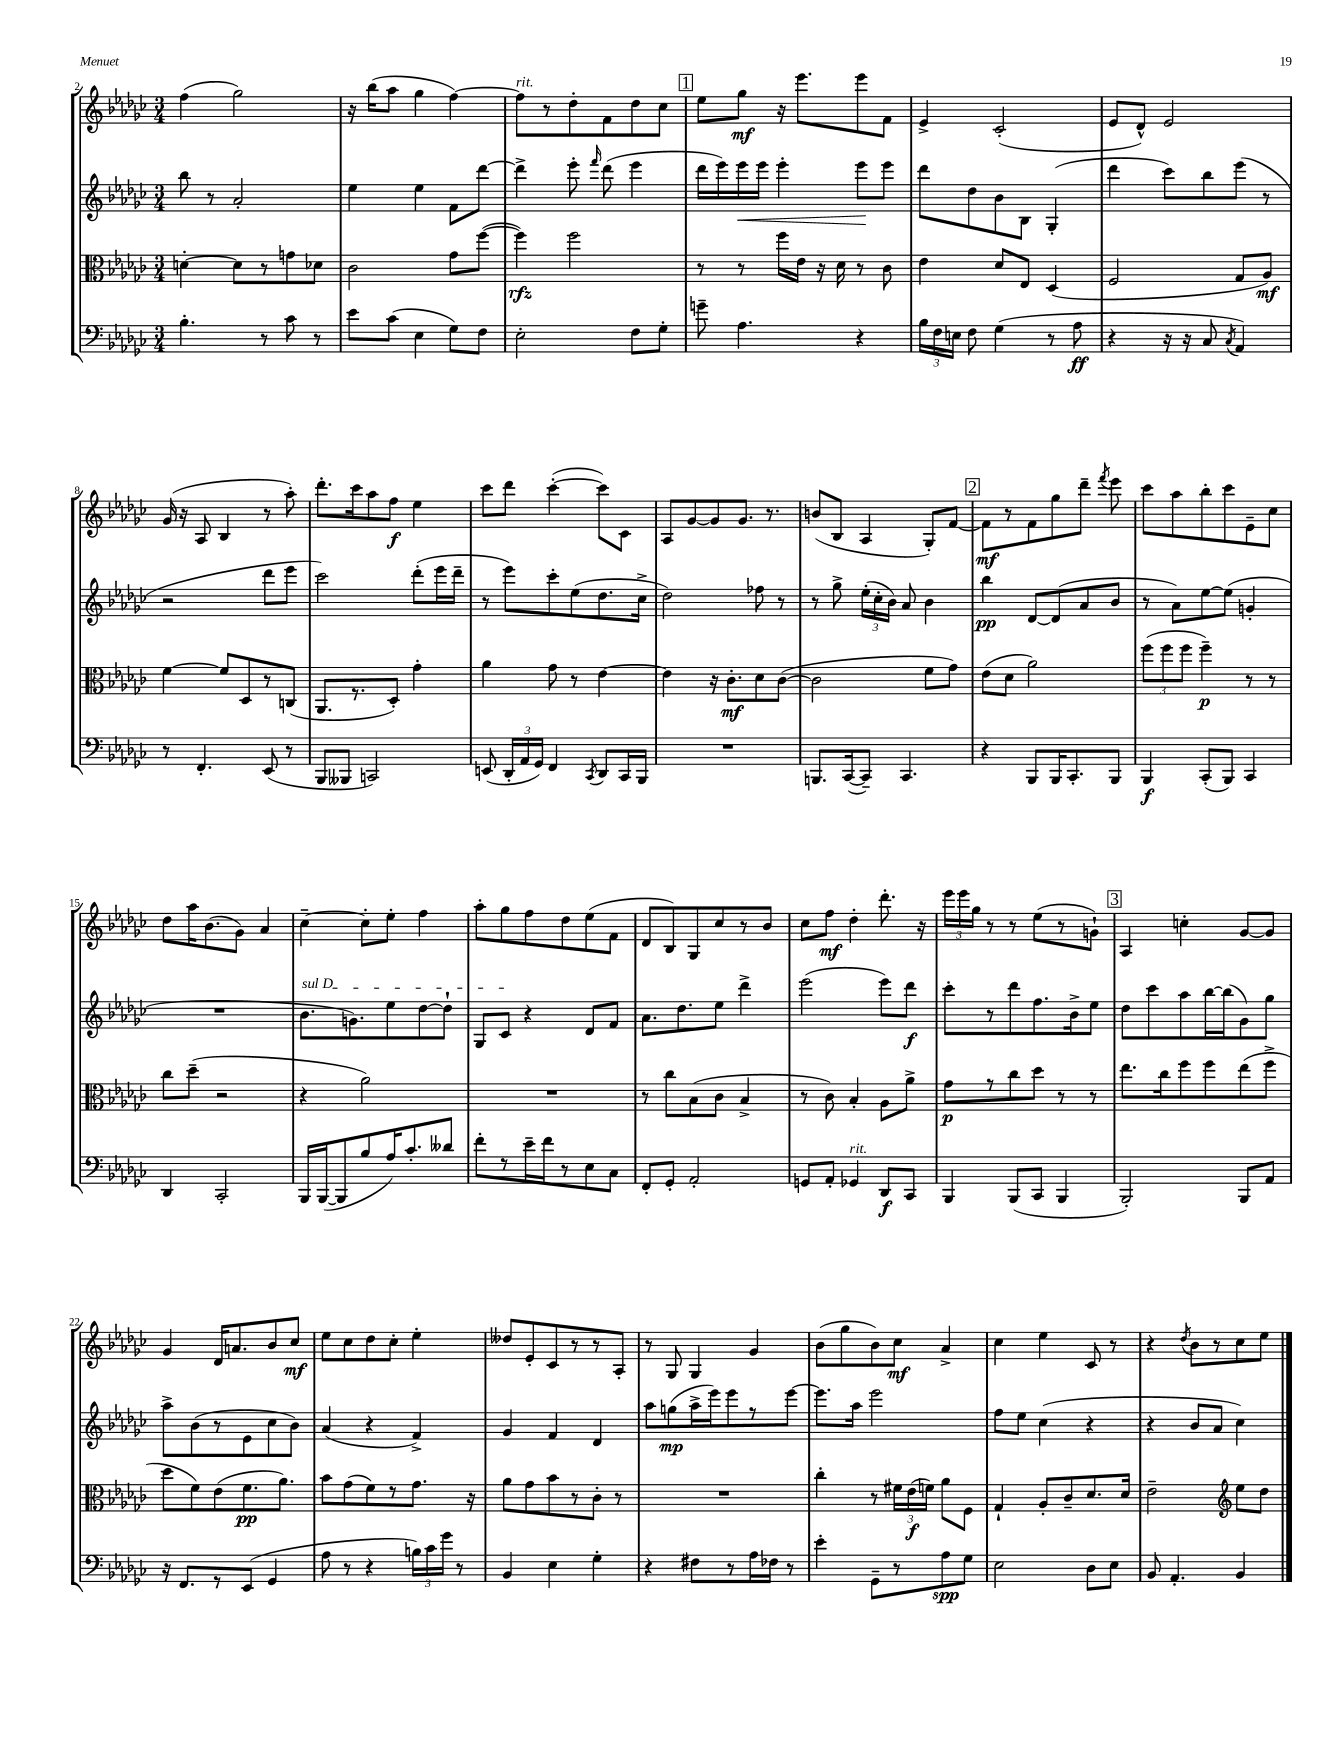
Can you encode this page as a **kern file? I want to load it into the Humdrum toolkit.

**kern	**kern	**kern	**kern
*staff4	*staff3	*staff2	*staff1
*clefF4	*clefC3	*clefG2	*clefG2
*k[b-e-a-d-g-c-]	*k[b-e-a-d-g-c-]	*k[b-e-a-d-g-c-]	*k[b-e-a-d-g-c-]
*M3/4	*M3/4	*M3/4	*M3/4
4.B-'\	[4d'\	8bb-\	(4ff\
.	.	8r	.
.	8d\]L	2a-'/	2gg-\)
8r	8r	.	.
8c-\	8g\	.	.
8r	8d-\J	.	.
=	=	=	=
8e-\L	2c-\	4ee-\	16r
.	.	.	(16bb-\LK
(8c-\J	.	.	8aa-\J
4E-\	.	4ee-\	4gg-\
8G-\L)	8g-\L	8f\L	[4ff\)
8F\J	([8ff\J	[8ddd-\J	.
=	=	=	=
2E-'\	4ff\])	4ddd-^\]	8ff\]L
.	.	.	8r
.	2ff\	8eee-'\	8dd-'\
.	.	16qqfff/	.
.	.	(8ddd-\	8f\
8F\L	.	4eee-\	8dd-\
8G-'\J	.	.	8cc-\J
=	=	=	=
8g~\	8r	16ddd-\LL	8ee-\L
.	.	16eee-\)	.
4.A-\	8r	16eee-\	8gg-\J
.	.	16eee-\JJ	.
.	16ff\LL	4eee-'\	16r
.	16e-\JJ	.	8.eee-\L
.	16r	.	.
.	16d-\	.	.
4r	8r	8eee-\L	8eee-\
.	8c-\	8eee-\J	8f\J
=	=	=	=
24B-\LL	4e-\	8ddd-\L	4e-^/
24F\	.	.	.
24E\JJ	.	.	.
8F\	.	8dd-\	.
(4G-\	8d-/L	8b-\	(2c-'/
.	8E-/J	8B-\J	.
8r	(4D-/	(4G-'/	.
8A-\	.	.	.
=	=	=	=
4r	2F/	4ddd-\	8e-/L
.	.	.	8d-^^/J)
16r	.	8ccc-\L)	2e-/
16r	.	.	.
8C-/	.	8bb-\	.
8qC-/	.	.	.
4AA-/)	8G-/L	(8eee-\J	.
.	8A-/J)	8r	.
=	=	=	=
8r	[4f\	2r	(16g-/
.	.	.	16r
4.FF'/	.	.	8A-/
.	8f/]L	.	4B-/
.	8D-/	.	.
(8EE-/	8r	8ddd-\L	8r
8r	(8C/J	8eee-\J	8aa-'\)
=	=	=	=
8BBB-/L	8.AA-/L	2ccc-\)	8.ddd-'\L
8BBB--/J	.	.	.
.	8.r	.	16ccc-\k
2CC/)	.	.	8aa-\
.	8D-'/J)	.	8ff\J
.	4g-'\	(8ddd-'\L	4ee-\
.	.	16eee-\L	.
.	.	16ddd-~\JJ	.
=	=	=	=
(8EE/	4a-\	8r	8ccc-\L
24DD-'/LL	.	8eee-\L)	8ddd-\J
24AA-/	.	.	.
24GG-/JJ)	.	.	.
4FF/	8g-\	8ccc-'\	([4ccc-'\
.	8r	(8ee-\	.
8qCC-/	.	.	.
8DD-/L	[4e-\	8.dd-\	8ccc-\]L)
16CC-/L	.	.	8c-\J
16BBB-/JJ	.	16cc-^\Jk	.
=	=	=	=
2.r	4e-\]	2dd-\)	8A-/L
.	.	.	[8g-/
.	16r	.	8g-/]
.	8.c-'\L	.	.
.	.	.	8.g-/J
.	8d-\	8ff-\	.
.	.	.	8.r
.	([8c-\J	8r	.
=	=	=	=
8.BBB/L	2c-\]	8r	(8b/L
.	.	8gg-^\	8B-/J
([16CC-/k	.	.	.
8CC-~/]J)	.	(24ee-'\LL	4A-/
.	.	24cc-'\	.
.	.	24b-\JJ)	.
4.CC-/	.	8a-/	.
.	8f\L	4b-\	8G-'/L)
.	8g-\J)	.	[8f/J
=	=	=	=
4r	(8e-\L	4bb-\	8f\]L
.	8d-\J	.	8r
8BBB-/L	2a-\)	[8d-/L	8f\
16BBB-/K	.	(8d-/]	8gg-\
8.CC-'/	.	.	.
.	.	8a-/	8ddd-~\J
.	.	.	8qfff/
8BBB-/J	.	8b-/J	8eee-\
=	=	=	=
4BBB-/	(12ff\L	8r	8ccc-\L
.	12ff\	.	.
.	.	8a-\L)	8aa-\
.	12ff\J	.	.
(8CC-'/L	4ff~\)	[8ee-\	8bb-'\
8BBB-/J)	.	(8ee-\]J	8ccc-\
4CC-/	8r	4g'/	8e-~\
.	8r	.	8cc-\J
=	=	=	=
4DD-/	8cc-\L	2.r	8dd-\L
.	(8dd-~\J	.	16aa-\K
.	.	.	(8.b-\
2CC-'/	2r	.	.
.	.	.	8g-\J)
.	.	.	4a-/
=	=	=	=
16BBB-/LL	4r	8.b-\L	[4cc-~\
([16BBB-/J	.	.	.
8BBB-/]	.	.	.
.	.	8.g\)	.
8B-/	2a-\)	.	8cc-'\]L
16A-/K)	.	8ee-\	8ee-'\J
8.c-'/	.	.	.
.	.	[8dd-\	4ff\
8d--/J	.	8dd-`\]J	.
=	=	=	=
8f'\L	2.r	8G-/L	8aa-'\L
8r	.	8c-/J	8gg-\
16e-~\L	.	4r	8ff\
16f\J	.	.	.
8r	.	.	8dd-\
8E-\	.	8d-/L	(8ee-\
8C-\J	.	8f/J	8f\J
=	=	=	=
8FF'/L	8r	8.a-\L	8d-/L
8GG-'/J	8cc-\L	.	8B-/)
.	.	8.dd-\	.
2AA-'/	(8B-\	.	8G-/
.	8c-\J	8ee-\J	8cc-/
.	4B-^/	4ddd-^\	8r
.	.	.	8b-/J
=	=	=	=
8GG/L	8r	(2eee-\	8cc-\L
8AA-'/J	8c-\)	.	8ff\J
4GG-/	4B-'/	.	4dd-'\
8DD-/L	8A-\L	8eee-\L)	8.ddd-'\
8CC-/J	8a-^\J	8ddd-\J	.
.	.	.	16r
=	=	=	=
4BBB-/	8g-\L	8ccc-'\L	24eee-\LL
.	.	.	24eee-\
.	.	.	24gg-\JJ
.	8r	8r	8r
(8BBB-/L	8cc-\	8ddd-\	8r
8CC-/J	8dd-\J	8.ff\	(8ee-\L
4BBB-/	8r	.	8r
.	.	16b-^\k	.
.	8r	8ee-\J	8g`\J)
=	=	=	=
2BBB-'/)	8.ee-\L	8dd-\L	4A-/
.	.	8ccc-\	.
.	16cc-\k	.	.
.	8ff\	8aa-\	4cc'\
.	8ff\	[16bb-\L	.
.	.	(16bb-\]J	.
8BBB-/L	(8ee-\	8g-\)	[8g-/L
8AA-/J	8ff^\J	8gg-\J	8g-/]J
=	=	=	=
16r	8dd-\L	8aa-^\L	4g-/
8.FF/L	.	.	.
.	8f\)	(8b-\	.
8r	(8e-\	8r	16d-/LK
.	.	.	8.a/
(8EE-/J	8.f\	8e-\	.
4GG-/	.	8cc-\	8b-/
.	8.a-\J)	.	.
.	.	8b-\J)	8cc-/J
=	=	=	=
8A-\	8b-\L	(4a-/	8ee-\L
8r	(8g-\	.	8cc-\
4r	8f\)	4r	8dd-\
.	8r	.	8cc-'\J
24B\LL)	8.g-\J	4f^/)	4ee-'\
24c-\	.	.	.
24g-\JJ	.	.	.
8r	.	.	.
.	16r	.	.
=	=	=	=
4BB-/	8a-\L	4g-/	8dd--/L
.	8g-\	.	8e-'/
4E-\	8b-\	4f/	8c-/
.	8r	.	8r
4G-'\	8c-'\J	4d-/	8r
.	8r	.	8A-'/J
=	=	=	=
4r	2.r	8aa-\L	8r
.	.	(8gg\	8G-/
8F#\L	.	16aa-^\L	4G-/
.	.	16eee-\J)	.
8r	.	8eee-\	.
16A-\L	.	8r	4g-/
16F-\JJ	.	.	.
8r	.	[8eee-\J	.
=	=	=	=
4e-'\	4cc-'\	8.eee-\]L	(8b-\L
.	.	.	8gg-\
.	.	16aa-\Jk	.
8GG-~\L	8r	2eee-\	8b-\)
8r	24f#\LL	.	8cc-\J
.	(24e-\	.	.
.	24f\JJ)	.	.
8A-\	8a-\L	.	4a-^/
8G-\J	8F\J	.	.
=	=	=	=
2E-\	4G-`/	8ff\L	4cc-\
.	.	8ee-\J	.
.	8A-'/L	(4cc-\	4ee-\
.	8c-~/	.	.
8D-\L	8.d-/	4r	8c-/
8E-\J	.	.	8r
.	16d-/Jk	.	.
=	=	=	=
8BB-/	2e-~\	4r	4r
4.AA-'/	.	.	.
.	.	.	8qdd-/
.	.	8b-/L	8b-\L
.	.	8a-/J	8r
*	*clefG2	*	*
4BB-/	8ee-\L	4cc-\)	8cc-\
.	8dd-\J	.	8ee-\J
==	==	==	==
*-	*-	*-	*-
